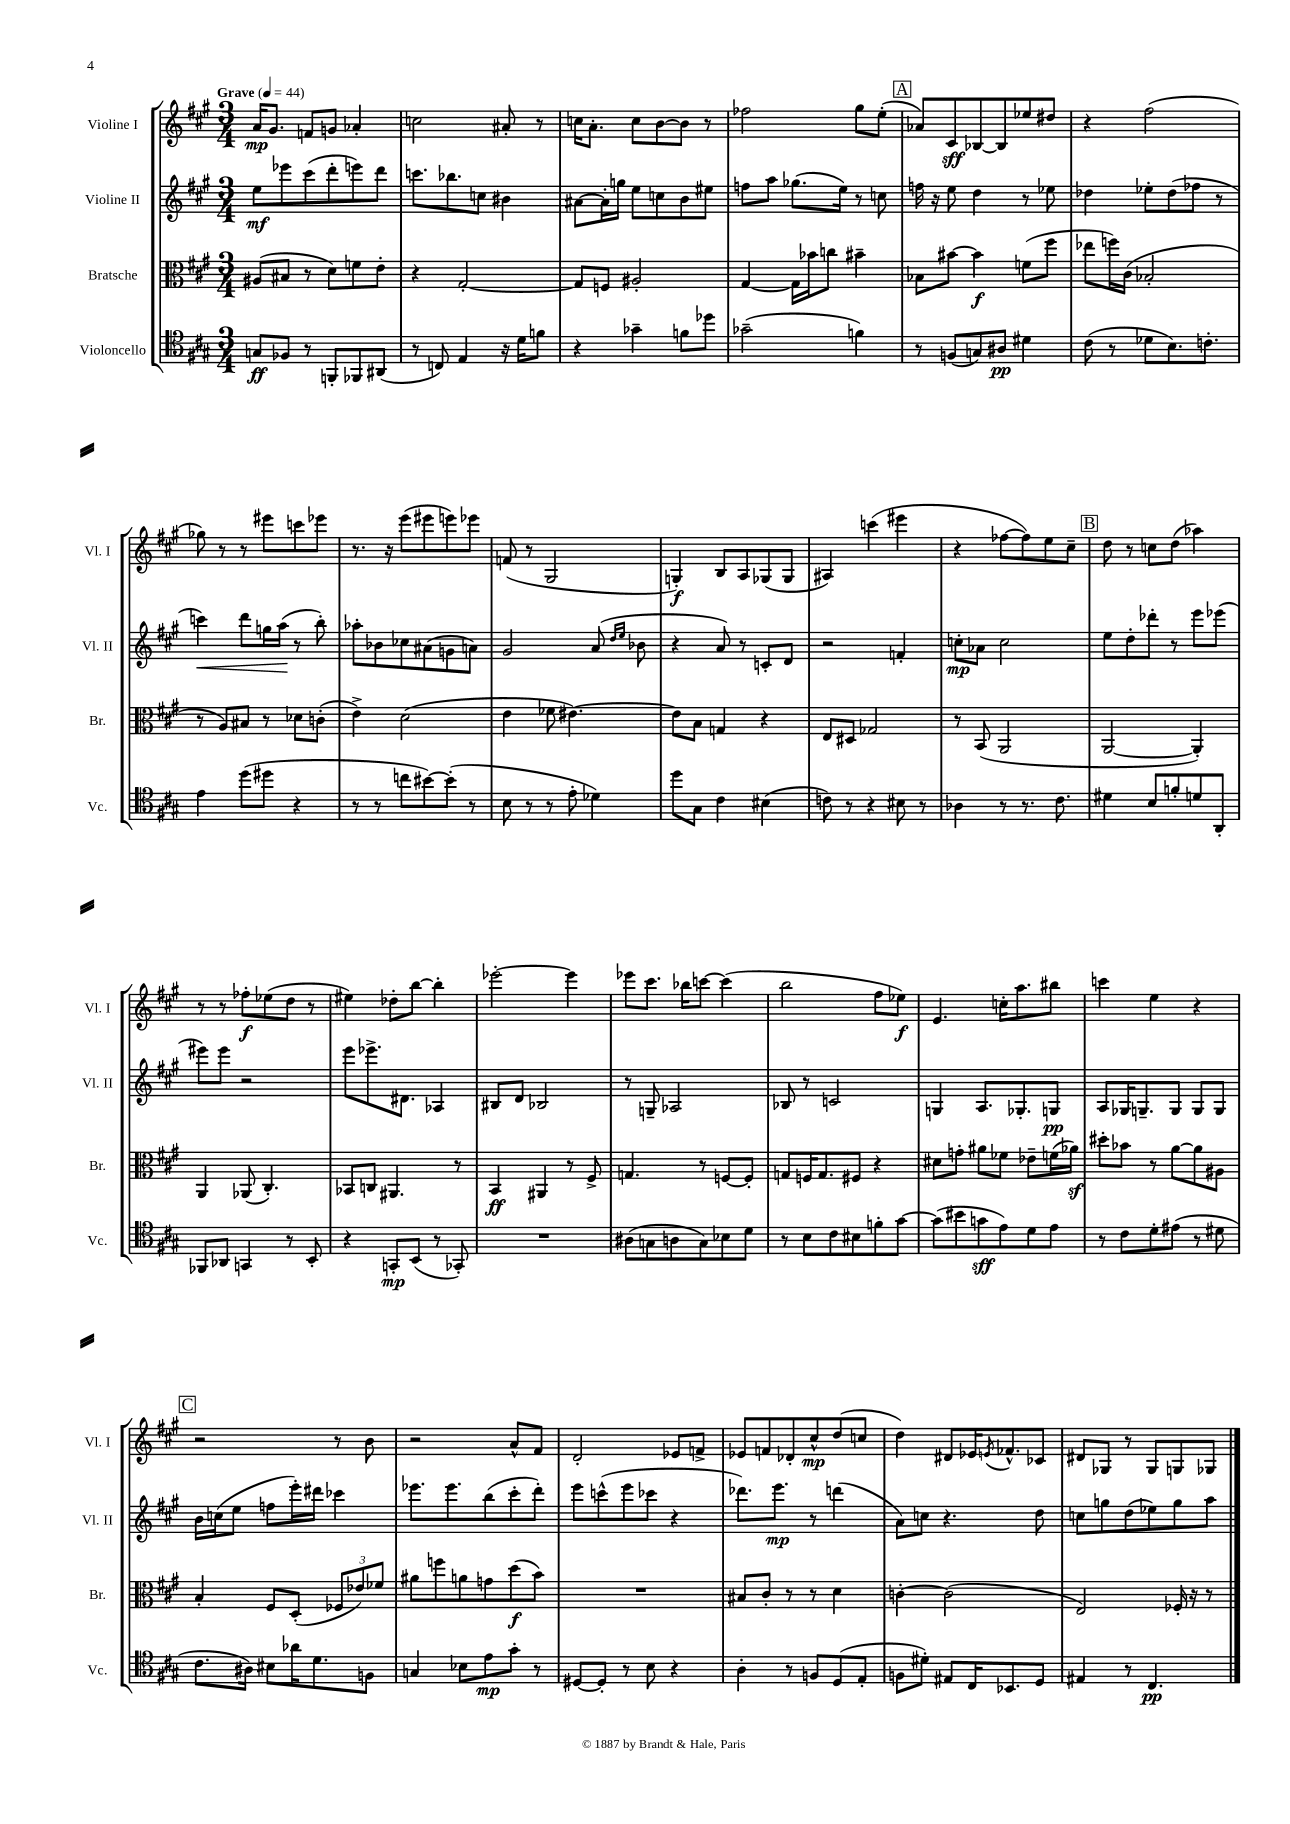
<<
\new StaffGroup <<
\new Staff = "s0" \with { instrumentName = "Violine I" shortInstrumentName = "Vl. I" } {
    \clef treble \key a \major \numericTimeSignature \time 3/4 \tempo "Grave" 4 = 44
    a'16\mp gis'8. f'8 g'8 aes'4-. |
    c''2 ais'8-. r8 |
    c''16 a'8.-. c''8 b'8~ b'8 r8 |
    fes''2 gis''8 e''8-.( |
    \mark \markup { \box "A" } aes'8) cis'8\sff bes8~ bes8 ees''8 dis''8 |
    r4 fis''2( |
    ges''8) r8 r8 eis'''8 c'''8 ees'''8 |
    r8. r16 e'''8( eis'''8 e'''8) ees'''8 |
    f'8( r8 gis2 |
    g4-.\f) b8 a8 ges8( ges8 |
    ais4) c'''4( eis'''4 |
    r4 fes''8~ fes''8) e''8 cis''8-- |
    \mark \markup { \box "B" } d''8 r8 c''8 d''8( aes''4) |
    r8 r8 fes''8-.\f ees''8( d''8 r8 |
    eis''4) des''8-. b''8~ b''4-. |
    ees'''2~-. ees'''4 |
    ees'''8 cis'''8. bes''16 c'''8~ c'''4( |
    b''2 fis''8 ees''8\f) |
    e'4. c''16-. a''8. bis''8 |
    c'''4 e''4 r4 |
    \mark \markup { \box "C" } r2 r8 b'8 |
    r2 a'8-^ fis'8 |
    d'2-. ees'8 f'8-> |
    ees'8 f'8 des'8-. cis''8-^\mp d''8( c''8 |
    d''4) dis'8 ees'16 \acciaccatura { e'8 } fes'8.-^ ces'8 |
    dis'8 ges8 r8 ges8 g8 ges8 \bar "|." |
}
\new Staff = "s1" \with { instrumentName = "Violine II" shortInstrumentName = "Vl. II" } {
    \clef treble \key a \major \numericTimeSignature \time 3/4
    e''8\mf ees'''8 cis'''8( d'''8-. e'''8) d'''8 |
    c'''8. bes''8. c''8 bis'4 |
    ais'8~ ais'16-. g''16 e''8 c''8 b'8 eis''8 |
    f''8 a''8 ges''8.( e''16) r8 c''8 |
    \mark \markup { \box "A" } f''16 r16 e''8 d''4 r8 ees''8 |
    des''4 ees''8-. des''8( fes''8 r8 |
    c'''4\<) d'''8 g''16 a''16\!( r8 b''8-.) |
    aes''8-. bes'8 ces''8 ais'8( g'8 a'8) |
    gis'2 a'8( \grace { d''16 e''16 } bes'8 |
    r4 a'8) r8 c'8-. d'8 |
    r2 f'4-. |
    c''8-.\mp aes'8 c''2 |
    \mark \markup { \box "B" } e''8 d''8-. des'''8-. r8 e'''8 ees'''8( |
    eis'''8) eis'''8 r2 |
    e'''8 ees'''8.-> dis'8. aes4 |
    bis8 d'8 bes2 |
    r8 g8-- aes2 |
    bes8 r8 c'2 |
    g4 a8. ges8.-. g8\pp |
    a8 ges16 g8.-- g8 g8 g8 |
    \mark \markup { \box "C" } b'16 c''16( e''8 f''8 e'''16-.) dis'''16 ces'''4 |
    ees'''8. ees'''8. b''8( cis'''8-. d'''8-.) |
    e'''8 c'''8-^( e'''8 ces'''8 r4 |
    des'''8.) e'''8.\mp r8 d'''4( |
    a'8) c''8 r4. d''8 |
    c''8 g''8 d''8( ees''8) g''8 a''8 \bar "|." |
}
\new Staff = "s2" \with { instrumentName = "Bratsche" shortInstrumentName = "Br." } {
    \clef alto \key a \major \numericTimeSignature \time 3/4
    ais8( bis8 r8 d'8) f'8 e'8-. |
    r4 gis2~-. |
    gis8 f8 ais2-. |
    gis4~ gis16 bes'16 c''8 bis'4-- |
    \mark \markup { \box "A" } bes8 bis'8~ bis'4\f f'8( fis''8 |
    ees''8 f''16) cis'16( bes2-. |
    r8 a8) bis8 r8 des'8 c'8-.( |
    e'4->) d'2( |
    e'4 fes'8 eis'4.~) |
    eis'8 b8 g4 r4 |
    e8 dis8 ges2 |
    r8 b,8( a,2 |
    \mark \markup { \box "B" } a,2~ a,4-.) |
    a,4 aes,8( cis4.-.) |
    bes,8 c8 ais,4. r8 |
    b,4\ff ais,4 r8 fis8-> |
    g4. r8 f8~ f8-. |
    g8 f16 g8. fis8 r4 |
    dis'8 g'8-. ais'8 fes'8 ees'8-- f'16( aes'16\sf) |
    dis''8-. bes'8 r8 a'8~ a'8 ais8 |
    \mark \markup { \box "C" } b4-. fis8 d8-.( \tuplet 3/2 { fes8 ees'8) fes'8 } |
    ais'8 f''8 a'8 g'8 d''8\f( b'8) |
    R2. |
    bis8 cis'8-. r8 r8 d'4 |
    c'4~-. c'2( |
    e2) fes16-. r16 r8 \bar "|." |
}
\new Staff = "s3" \with { instrumentName = "Violoncello" shortInstrumentName = "Vc." } {
    \clef tenor \key a \major \numericTimeSignature \time 3/4
    g8\ff fes8 r8 f,8-. fes,8 ais,8( |
    r8 c8) e4 r16 d'16 f'8 |
    r4 ges'4-- f'8 des''8 |
    ges'2--( f'4) |
    \mark \markup { \box "A" } r8 f8( g8) ais8\pp dis'4 |
    cis'8( r8 des'8 b8.) c'8.-. |
    e'4 d''8( dis''8 r4 |
    r8 r8 c''8 bis'8~) bis'8-.( r8 |
    b8 r8 r8 e'8-. des'4) |
    d''8 gis8 cis'4 bis4( |
    c'8) r8 r4 bis8 r8 |
    aes4 r8 r8. cis'8. |
    \mark \markup { \box "B" } dis'4 b8 f'8-. d'8 a,8-. |
    fes,8 aes,8 g,4 r8 b,8-. |
    r4 g,8-.\mp b,8( r8 ges,8-.) |
    R2. |
    ais8( g8 a8 g8) bes8 d'8 |
    r8 b8 cis'8 bis8 f'8-. gis'8~ |
    gis'8( bis'8 g'8\sff e'8) d'8 e'8 |
    r8 cis'8 d'8-. eis'8( r8 dis'8 |
    \mark \markup { \box "C" } cis'8. ais16) bis8 aes'16 d'8. f8 |
    g4 bes8 e'8\mp gis'8-. r8 |
    dis8~ dis8-. r8 b8 r4 |
    a4-. r8 f8 d8( e8-. |
    f8 dis'8-.) eis8 cis16 bes,8. d8 |
    eis4 r8 cis4.\pp \bar "|." |
}
>>
>>
\layout { \context { \Score \remove "Bar_number_engraver" } }
